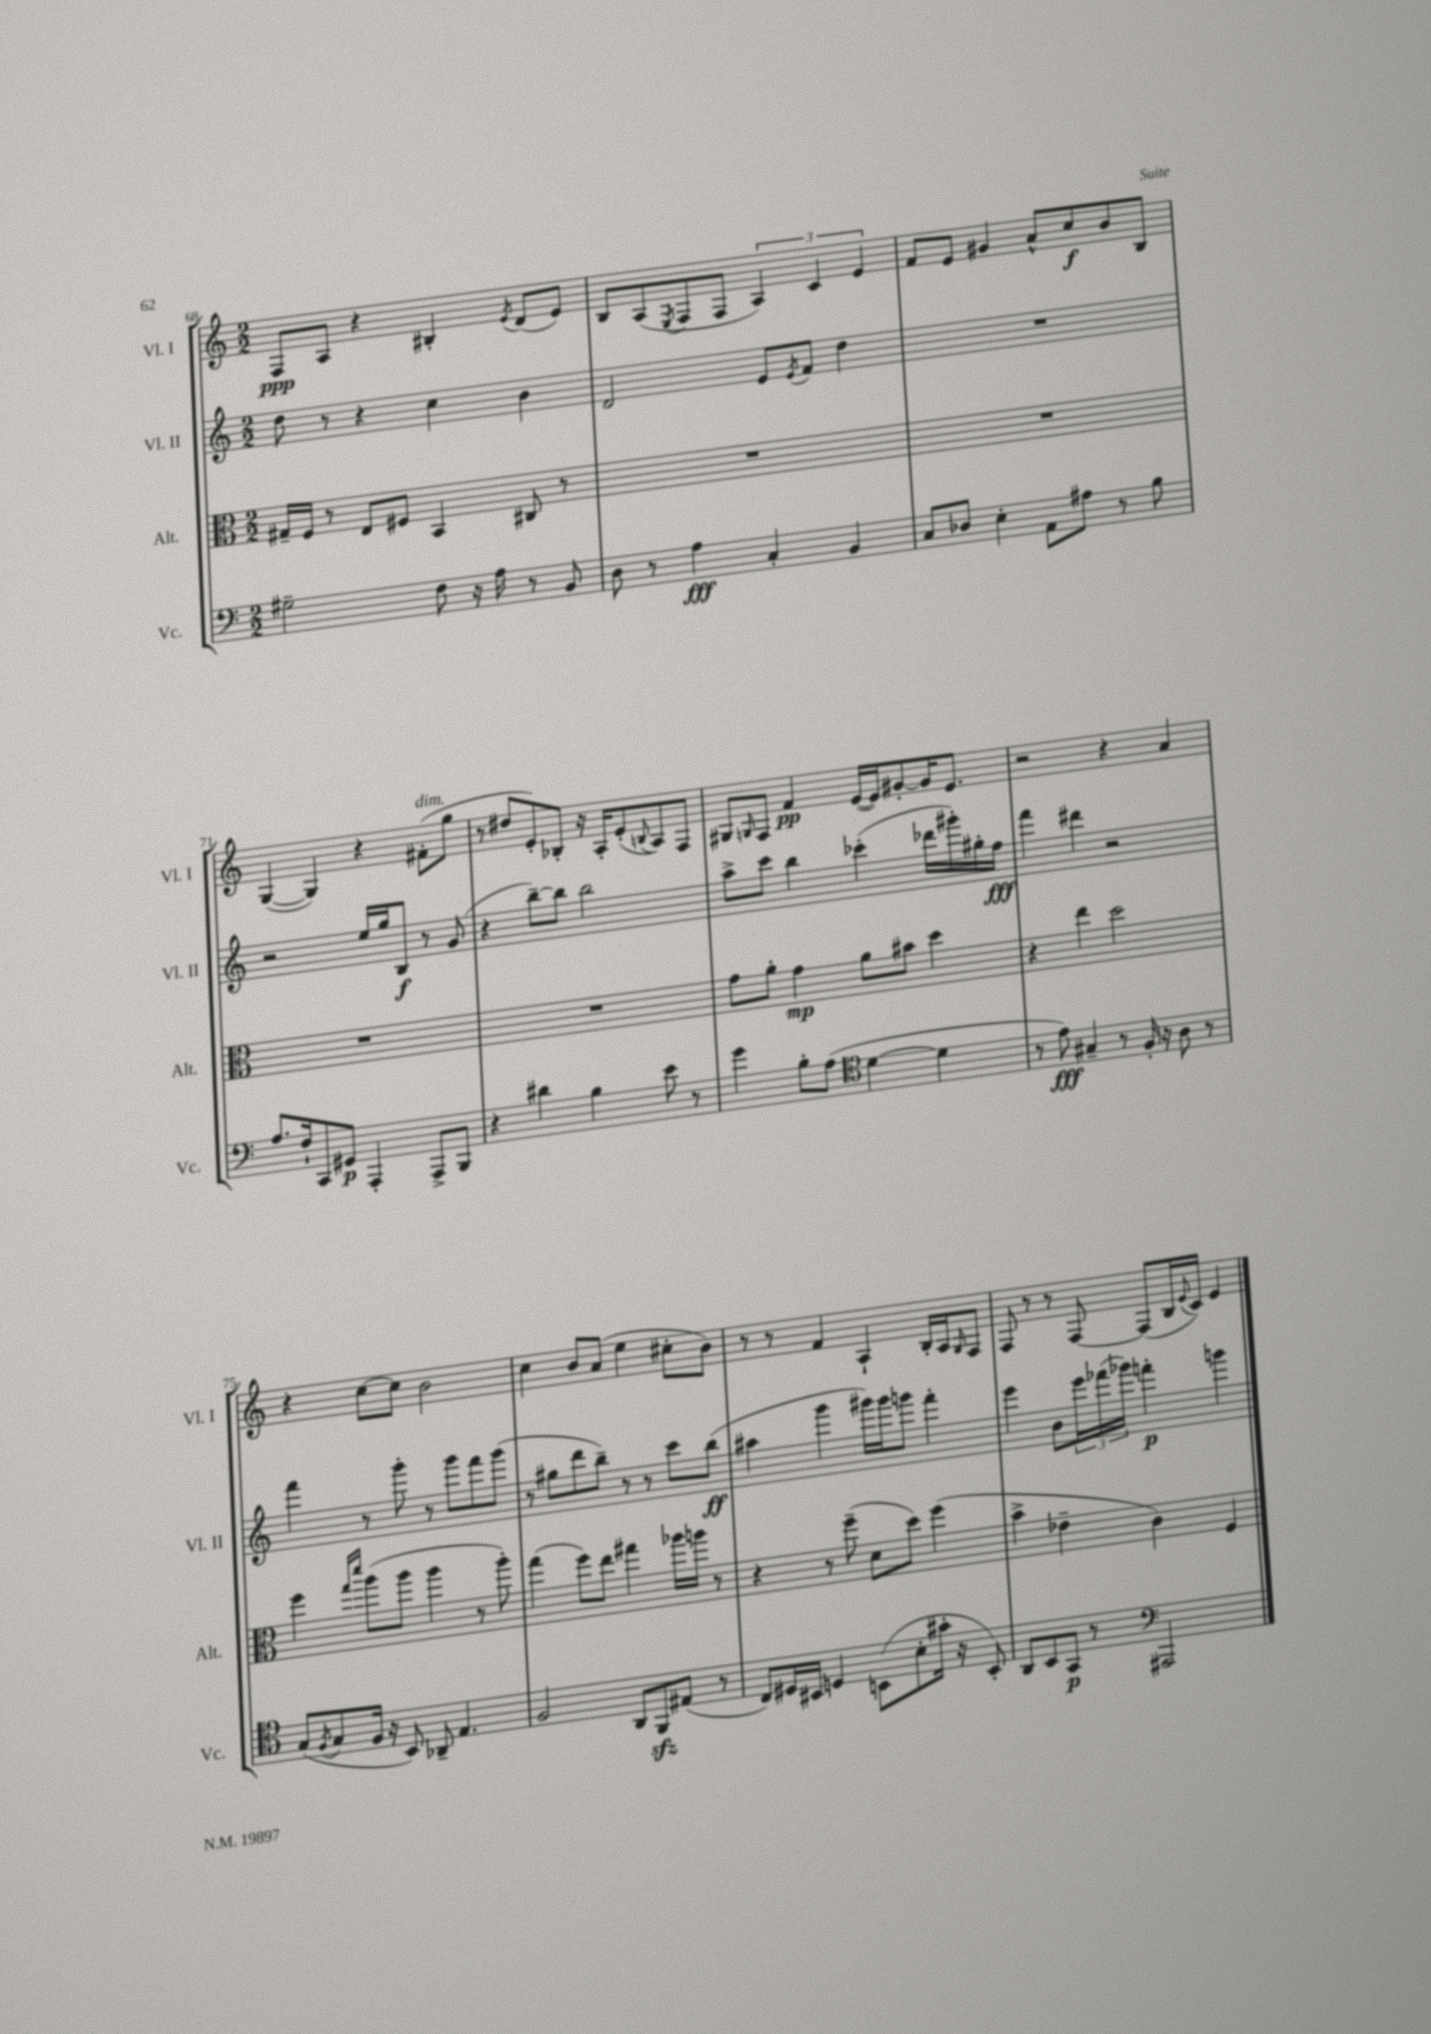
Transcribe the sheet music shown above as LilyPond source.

<<
\new StaffGroup <<
\new Staff = "s0" \with { instrumentName = "Vl. I" shortInstrumentName = "Vl. I" } {
    \clef treble \key c \major \numericTimeSignature \time 2/2
    f8\ppp a8 r4 bis4-. \acciaccatura { e'8 } d'8( e'8) |
    b8 a8( \acciaccatura { e8 } f8 f8 \tuplet 3/2 { a4) c'4 e'4 } |
    f'8 e'8 gis'4 a'8-^ c''8\f b'8 b8 |
    g4~( g4) r4 fis'8-.^\markup { \italic "dim." }( g''8 |
    r8 dis''8 e'8-.) bes8-. r16 a16-. e'8-.( \appoggiatura { b8 } a8) f8 |
    gis8 \grace { g16 } f8 f'4\pp e'16~( e'16) gis'8~-. gis'16 e'8. |
    r2 r4 a'4 |
    r4 c''8~ c''8 b'2 |
    c''4 b'8 a'8( e''4 cis''8-. b'8) |
    r8 r8 f'4 a4-! b16-. a16 \grace { g16 } f8 |
    f8 r8 r8 f8~ f8( b16 \appoggiatura { e'8 } c'16) e'4 \bar "|." |
}
\new Staff = "s1" \with { instrumentName = "Vl. II" shortInstrumentName = "Vl. II" } {
    \clef treble \key c \major \numericTimeSignature \time 2/2
    d''8 r8 r4 c''4 b'4 |
    d'2 e'8 \acciaccatura { e'8 } f'8 d''4 |
    R1 |
    r2 e''16 g''16 b8\f r8 g'8( |
    r4 b''8~--) b''8 b''2 |
    a''8-> c'''8 b''4 ces'''4-.( des'''16 gis'''16-.) gis''16-. f''16\fff |
    f'''4 dis'''4 r2 |
    f'''4 r8 g'''8-. r8 g'''8 f'''8 g'''8( |
    r8 gis''8 d'''8 b''8--) r8 r8 c'''8 b''8\ff( |
    ais''4 g'''4 gis'''16) gis'''16 g'''8 f'''4-. |
    e'''4 b'8 \tuplet 3/2 { e'''16 fes'''16( ges'''16) } f'''4-.\p g'''4 \bar "|." |
}
\new Staff = "s2" \with { instrumentName = "Alt." shortInstrumentName = "Alt." } {
    \clef alto \key c \major \numericTimeSignature \time 2/2
    gis16-- f16 r8 e8 fis8 b,4 cis8 r8 |
    R1 |
    R1 |
    R1 |
    R1 |
    g'8 a'8-. g'4\mp a'8 bis'8 d''4 |
    r4 e''4 d''2 |
    f''4 \grace { g''16 d'''16 } a''8( a''8 a''4 r8 a''8-.) |
    g''4( f''8) e''8 gis''4 aes''16 a''16 r8 |
    r4 r8 f''8--( d'8 d''8) f''4( |
    b'4-> ees'4-- c'4) f4 \bar "|." |
}
\new Staff = "s3" \with { instrumentName = "Vc." shortInstrumentName = "Vc." } {
    \clef bass \key c \major \numericTimeSignature \time 2/2
    gis2-- f8 r16 a16 r8 b,8 |
    d8 r8 a4\fff c4-. b,4 |
    c8 des8 e4-. a,8 ais8 r8 b8 |
    a8. f16-! c,8 gis,8\p a,,4-. a,,8-> b,,8 |
    r4 dis'4 b4 e'8 r8 |
    g'4 b8-. a8( \clef tenor d'4~ d'4 |
    r8 e'8\fff) gis4-- r8 f16-. r16 a8 r8 |
    g8( \acciaccatura { f8 } g8 f16 r16 b,8) aes,8-- e4. |
    f2 a,8 f,8\sfz eis8( r8 |
    c8) dis16 bis,16 d4 b,8( b8-. gis'16-. r16 b,8-.) |
    a,8 b,8 g,8\p r8 \clef bass ais,,2 \bar "|." |
}
>>
>>
\layout { \context { \Score currentBarNumber = #68 } }
